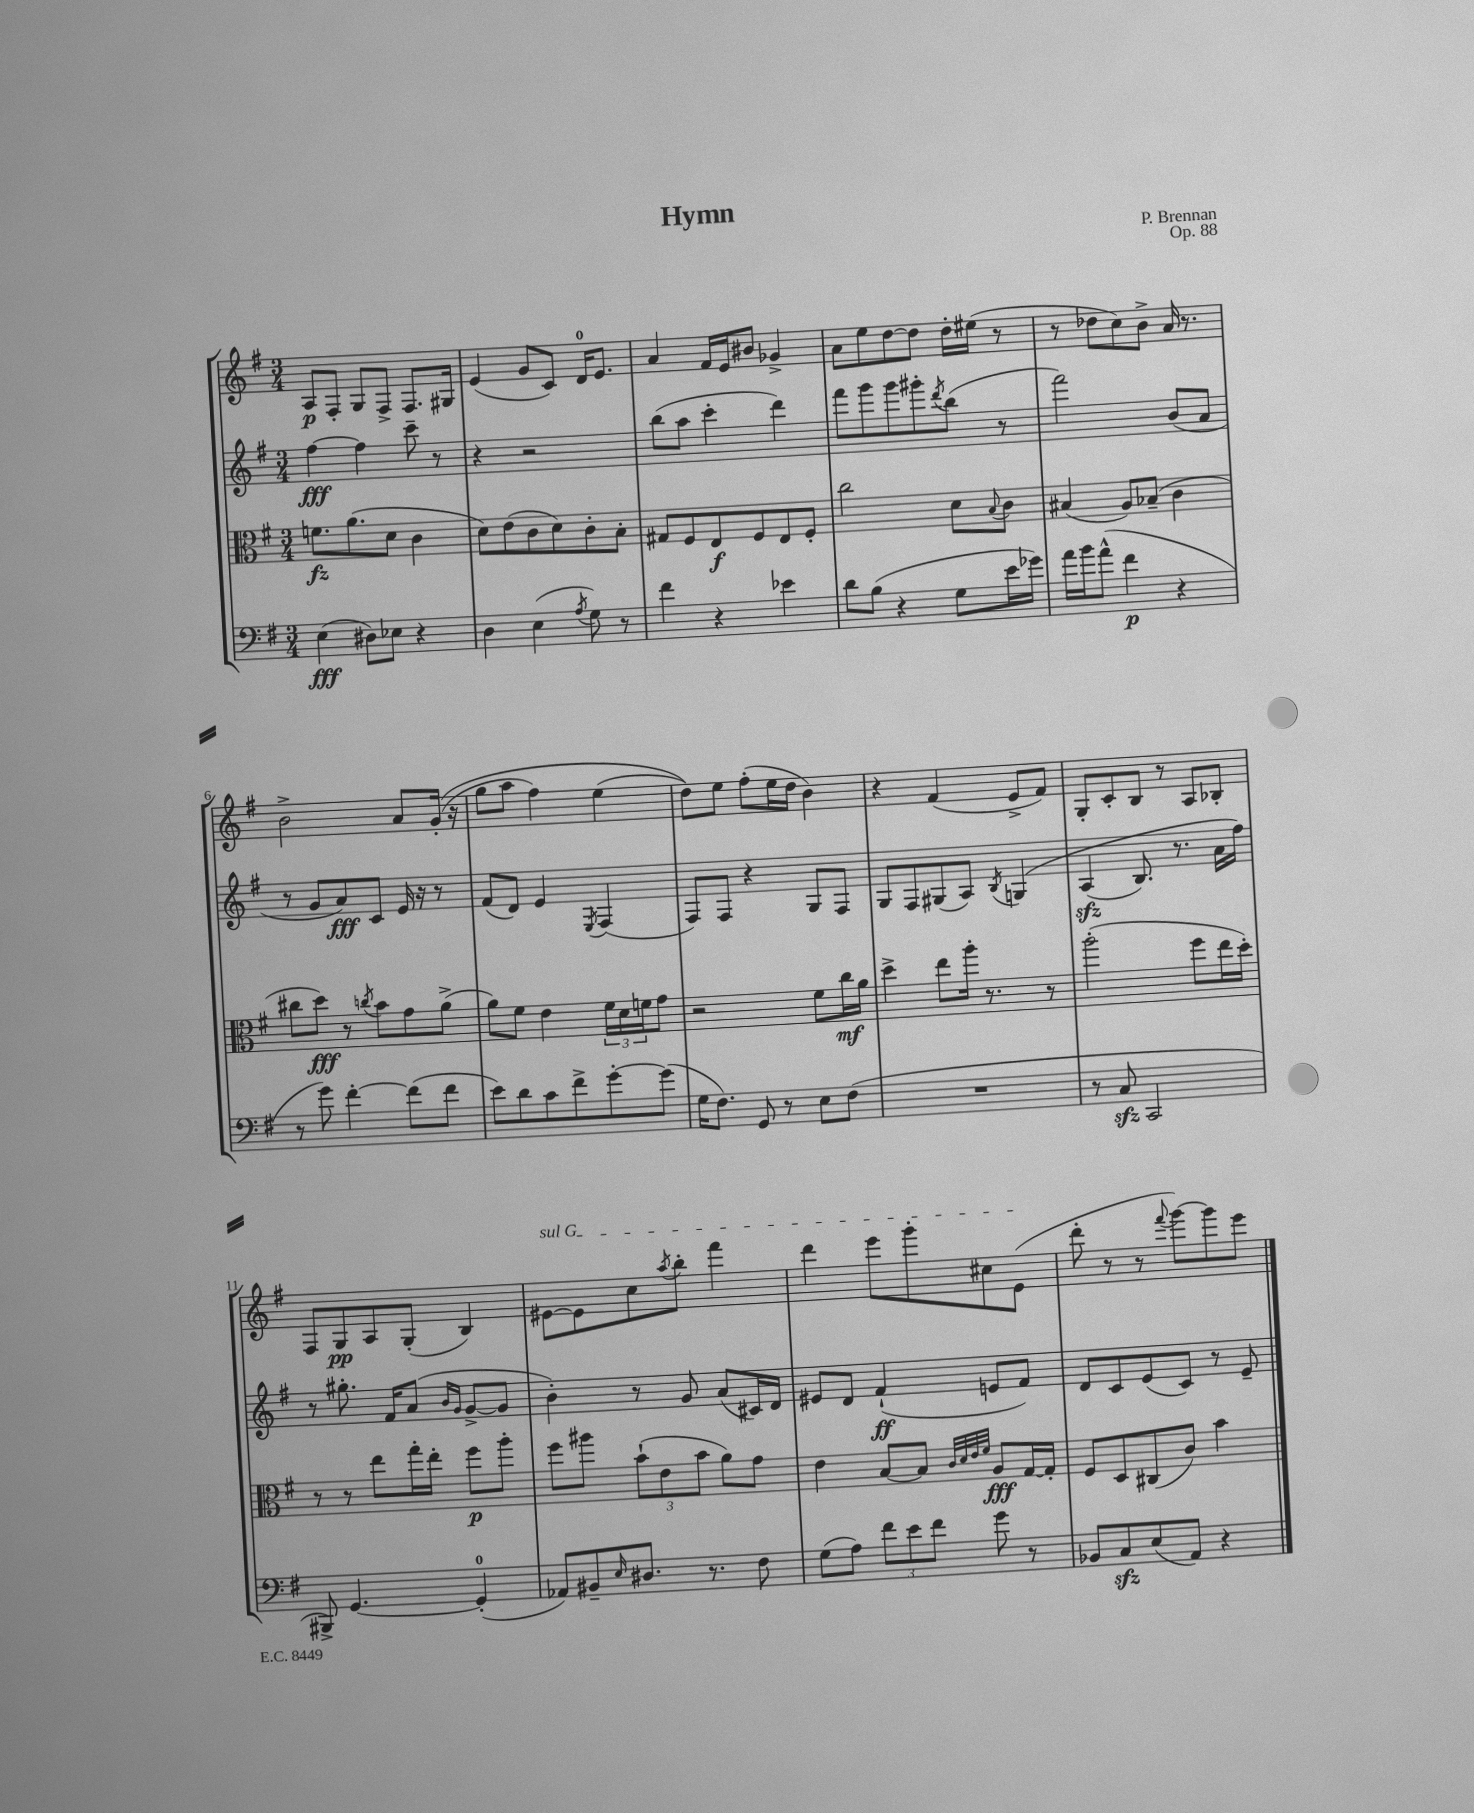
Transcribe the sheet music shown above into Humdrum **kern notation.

**kern	**dynam	**kern	**dynam	**kern	**dynam	**kern	**dynam
*part4	*part4	*part3	*part3	*part2	*part2	*part1	*part1
*staff4	*staff4	*staff3	*staff3	*staff2	*staff2	*staff1	*staff1
*clefF4	*	*clefC3	*	*clefG2	*	*clefG2	*
*k[f#]	*	*k[f#]	*	*k[f#]	*	*k[f#]	*
*M3/4	*	*M3/4	*	*M3/4	*	*M3/4	*
=1	=1	=1	=1	=1	=1	=1	=1
(4E\	fff	8.fn\L	fz	[4ff#\	fff	8A/L	p
.	.	.	.	.	.	8F#'/J	.
.	.	(8.a\	.	.	.	.	.
8D#X\L)	.	.	.	4ff#\]	.	8G/L	.
8E-X\J	.	8d\J	.	.	.	8F#^/J	.
4r	.	4c\	.	8ccc~\	.	8.F#/L	.
.	.	.	.	8r	.	.	.
.	.	.	.	.	.	16G#X/Jk	.
=2	=2	=2	=2	=2	=2	=2	=2
4D\	.	8d\L)	.	4r	.	(4e/	.
.	.	(8e\	.	.	.	.	.
(4E\	.	8c\	.	2r	.	8g/L	.
.	.	8d\)	.	.	.	8c/J)	.
8qA/	.	.	.	.	.	.	.
8G\)	.	8c'\	.	.	.	16d/KL	.
.	.	.	.	.	.	8.e/J	.
8r	.	8B'\J	.	.	.	.	.
=3	=3	=3	=3	=3	=3	=3	=3
4f#\	.	8G#X/L	.	(8bb\L	.	4a/	.
.	.	8F#/	.	8aa\J	.	.	.
4r	.	8E/	f	4ccc'\	.	16f#/LL	.
.	.	.	.	.	.	16e/J	.
.	.	8F#/	.	.	.	8b#X/J	.
4e-X\	.	8E/	.	4ddd\)	.	4g-X^/	.
.	.	8F#'/J	.	.	.	.	.
=4	=4	=4	=4	=4	=4	=4	=4
8d\L	.	2cc\	.	8fff#\L	.	8a\L	.
(8B\J	.	.	.	8ggg\	.	8ee\	.
4r	.	.	.	8ggg\	.	[8dd\	.
.	.	.	.	8ggg#X'\	.	8dd\J]	.
.	.	.	.	8qddd/	.	.	.
8G\L	.	8d\L	.	(8bb\J	.	16dd'\LL	.
.	.	.	.	.	.	(16ee#X\JJ	.
.	.	8qqB/	.	.	.	.	.
16e\L	.	8c\J	.	8r	.	8r	.
16g-X\JJ)	.	.	.	.	.	.	.
=5	=5	=5	=5	=5	=5	=5	=5
16a\LL	.	(4B#X/	.	2fff#\)	.	8r	.
16b\J	.	.	.	.	.	.	.
(8a^^\J	.	.	.	.	.	8dd-X\L	.
4f#\	p	8A/L)	.	.	.	8cc\)	.
.	.	(8B-X~/J	.	.	.	8b^\J	.
4r	.	4c\	.	(8b/L	.	16a/	.
.	.	.	.	.	.	8.r	.
.	.	.	.	8a/J	.	.	.
!!LO:LB:g=z
=6	=6	=6	=6	=6	=6	=6	=6
8r	.	8cc#X\L	.	8r	.	2b^\	.
8g\)	.	8dd\J)	fff	8g/L	.	.	.
[4f#'\	.	8r	.	8a/)	fff	.	.
.	.	8qccn/	.	.	.	.	.
.	.	8b\L	.	8c/J	.	.	.
(8f#\L]	.	8g\	.	16e/	.	8a/L	.
.	.	.	.	16r	.	.	.
8f#\J	.	(8a^\J	.	8r	.	((16g'/Jk	.
.	.	.	.	.	.	16r	.
=7	=7	=7	=7	=7	=7	=7	=7
8e\L)	.	8a\L)	.	(8f#/L	.	8gg\L	.
8d\	.	8f#\J	.	8d/J)	.	8aa\J	.
8c\	.	4e\	.	4e/	.	4ff#\)	.
8f#^\	.	.	.	.	.	.	.
.	.	.	.	8qE/	.	.	.
[8g'\	.	24f#\LL	.	(4F#/	.	(4ee\	.
.	.	24d\	.	.	.	.	.
.	.	24fn\J	.	.	.	.	.
(8g\J]	.	8g\J	.	.	.	.	.
=8	=8	=8	=8	=8	=8	=8	=8
16G\KL	.	2r	.	8F#/L)	.	8dd\L))	.
8.F#\J)	.	.	.	.	.	.	.
.	.	.	.	8F#/J	.	8ee\J	.
8GG/	.	.	.	4r	.	(8ff#'\L	.
8r	.	.	.	.	.	16ee\L	.
.	.	.	.	.	.	16dd\JJ	.
8E\L	.	8f#\L	.	8G/L	.	4b\)	.
(8F#\J	.	16cc\L	mf	8F#/J	.	.	.
.	.	16a\JJ	.	.	.	.	.
=9	=9	=9	=9	=9	=9	=9	=9
2.r	.	4dd^\	.	8G/L	.	4r	.
.	.	.	.	8F#/	.	.	.
.	.	8ee\L	.	(8G#X/	.	(4f#/	.
.	.	16aa'\Jk	.	8A/J)	.	.	.
.	.	8.r	.	.	.	.	.
.	.	.	.	8qB/	.	.	.
.	.	.	.	(4Gn/	.	8e^/L	.
.	.	8r	.	.	.	8f#/J)	.
=10	=10	=10	=10	=10	=10	=10	=10
8r	.	(2aa'\	.	(4Azz/	.	8G'/L	.
8Czz/	.	.	.	.	.	8c'/	.
2CC/	.	.	.	8.B/)	.	8B/J	.
.	.	.	.	.	.	8r	.
.	.	.	.	8.r	.	.	.
.	.	8ff#\L	.	.	.	8A/L	.
.	.	16ee\L	.	16a\LL	.	8B-X'/J	.
.	.	16dd'\JJ)	.	16ff#\JJ)	.	.	.
!!LO:LB:g=z
=11	=11	=11	=11	=11	=11	=11	=11
8BBB#X^/)	.	8r	.	8r	.	8F#/L	.
[4.GG/	.	8r	.	8.gg#X'\	.	8G/	pp
.	.	8ee\L	.	.	.	8A/	.
.	.	.	.	16f#/KL	.	.	.
.	.	16gg'\L	.	(8a/J	.	(8G'/J	.
.	.	16ee'\JJ	.	.	.	.	.
.	.	.	.	16qqb/LL	.	.	.
.	.	.	.	16qqg/JJ	.	.	.
(4GG'/]	.	8ff#\L	p	[8g^/L	.	4B/)	.
.	.	8aa'\J	.	8g/J]	.	.	.
=12	=12	=12	=12	=12	=12	=12	=12
!	!	!	!	!	!	!LO:TX:a:i:t=sul G	!
8AA-X/L)	.	8ff#\L	.	4b'\)	.	[8e#X\L	.
8BB#X~/	.	8aa#X\J	.	.	.	8e#\]	.
16qqE/	.	.	.	.	.	.	.
8.D#X/J	.	(12b`\L	.	8r	.	8cc\	.
.	.	12e\	.	.	.	.	.
.	.	.	.	.	.	8qaa/	.
.	.	.	.	8g/	.	8bb'\J	.
.	.	12b\J	.	.	.	.	.
8.r	.	.	.	.	.	.	.
.	.	8a\L)	.	(8a/L	.	4fff#\	.
8F#\	.	8g\J	.	16c#X/L)	.	.	.
.	.	.	.	16d/JJ	.	.	.
=13	=13	=13	=13	=13	=13	=13	=13
(8G\L	.	4e\	.	8e#X/L	.	4ddd\	.
8A\J)	.	.	.	8d/J	.	.	.
12f#\L	.	[8B/L	.	(4f#`/	ff	8eee\L	.
12e\	.	.	.	.	.	.	.
.	.	8B/J]	.	.	.	8ggg'\	.
12f#\J	.	.	.	.	.	.	.
.	.	32qqc/LLL	.	.	.	.	.
.	.	32qqd/	.	.	.	.	.
.	.	32qqe/	.	.	.	.	.
.	.	32qqf#/JJJ	.	.	.	.	.
8g\	.	8A/L	fff	8en/L	.	8cc#X\	.
8r	.	[16G/L	.	8f#/J)	.	(8e\J	.
.	.	16G'/JJ]	.	.	.	.	.
=14	=14	=14	=14	=14	=14	=14	=14
8BB-X/L	.	8F#/L	.	8d/L	.	8ddd'\	.
8Czz/	.	8D/	.	8c/	.	8r	.
(8E/	.	(8C#X/	.	(8e/	.	8r	.
.	.	.	.	.	.	8qqfff#/	.
8AA/J)	.	8c/J)	.	8c/J)	.	[8ggg\L)	.
4r	.	4b\	.	8r	.	8ggg\]	.
.	.	.	.	8e~/	.	8eee\J	.
==	==	==	==	==	==	==	==
*-	*-	*-	*-	*-	*-	*-	*-
